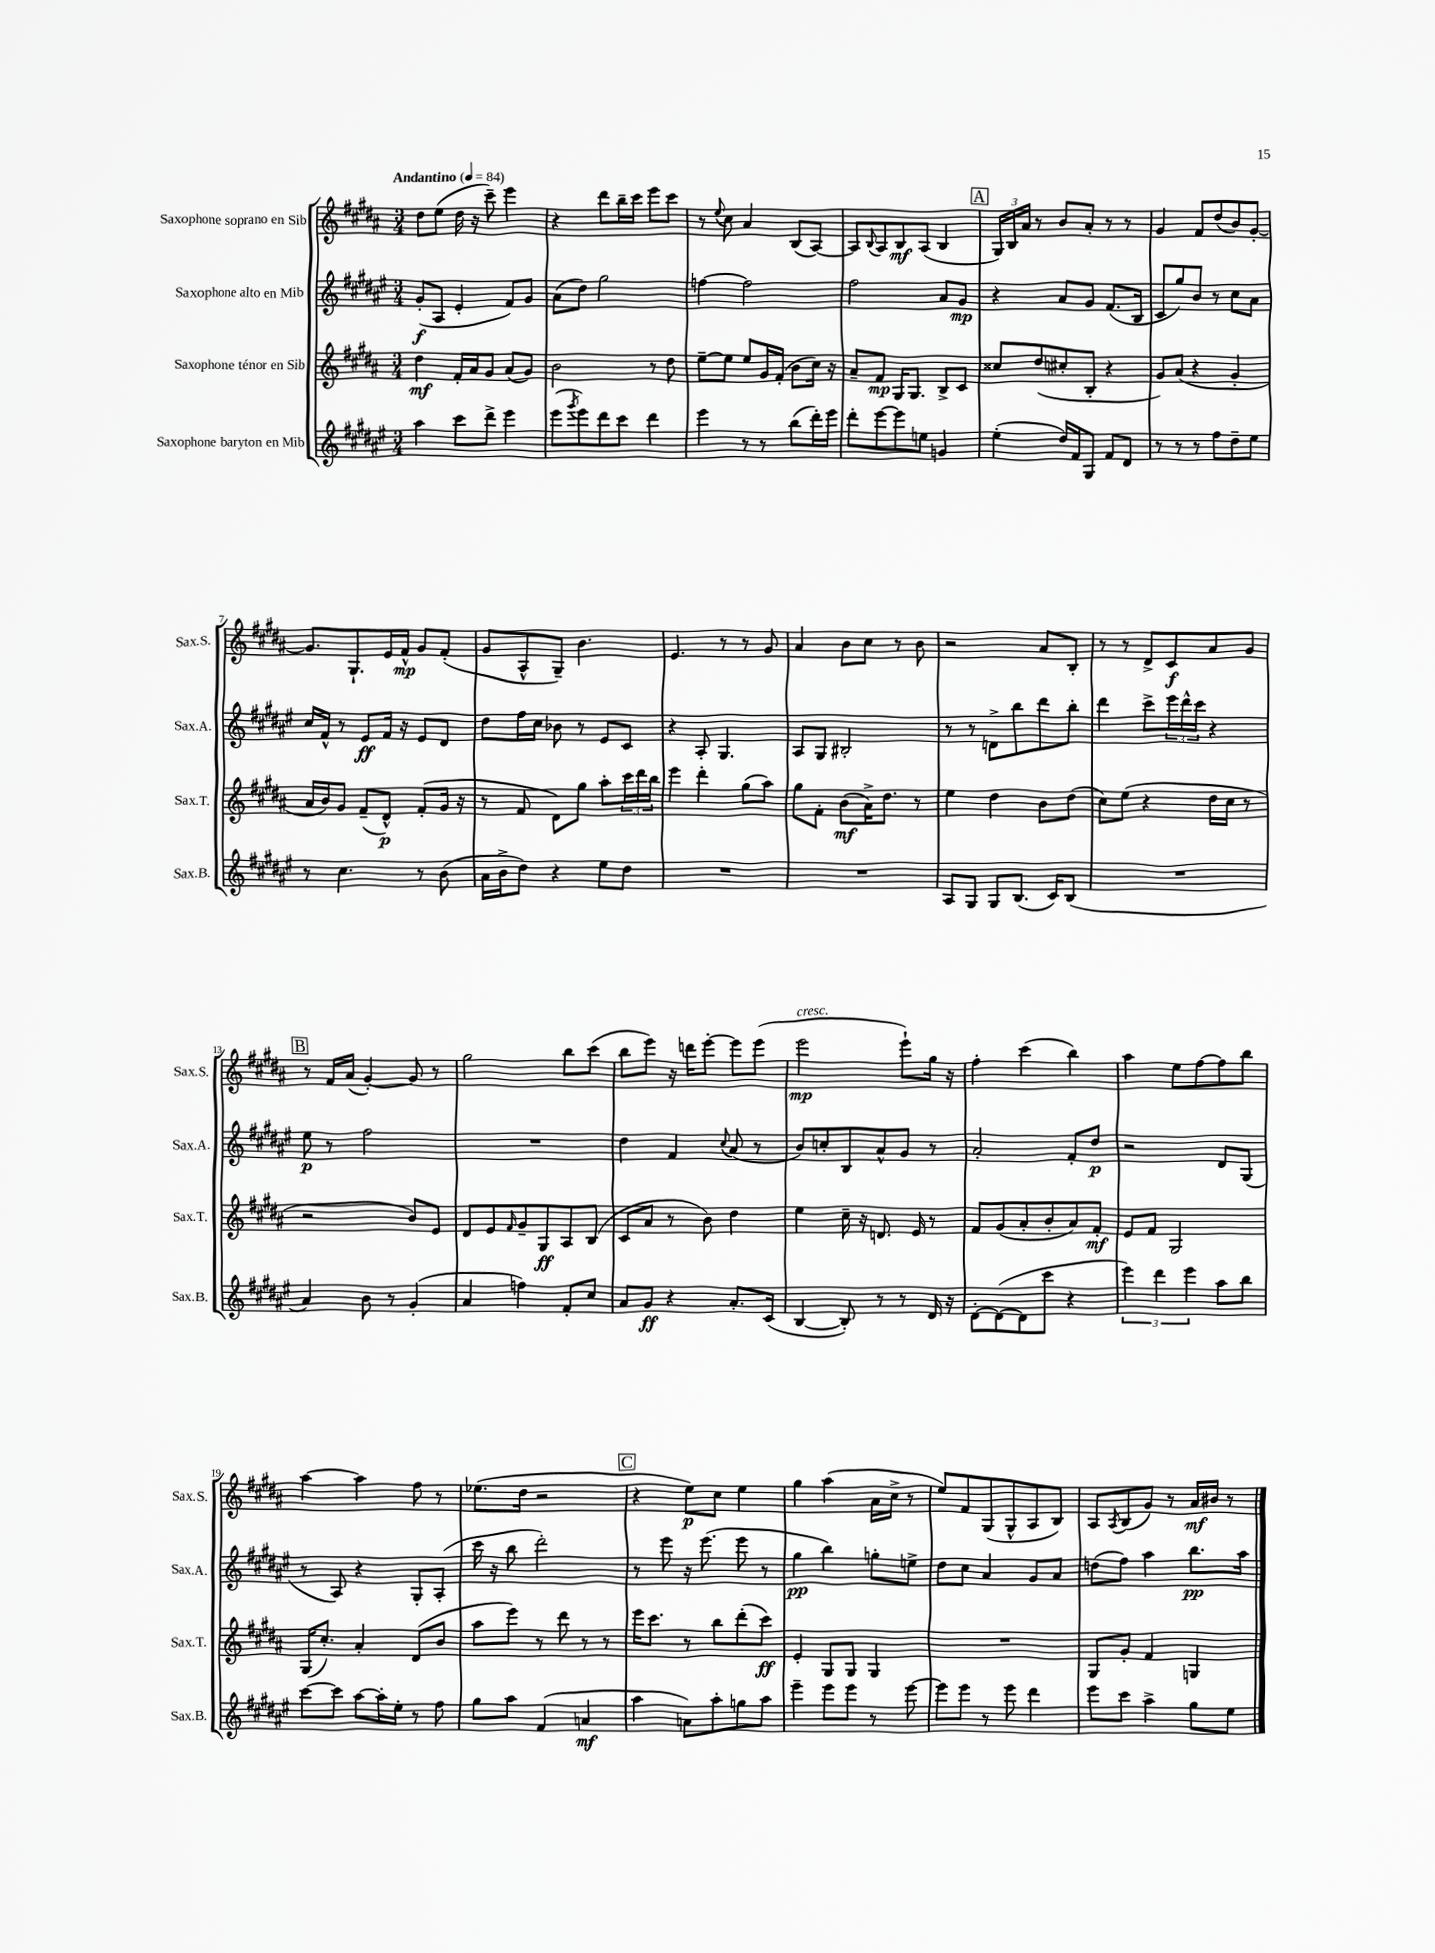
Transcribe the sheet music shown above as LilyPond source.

<<
\new StaffGroup <<
\new Staff = "s0" \with { instrumentName = "Saxophone soprano en Sib" shortInstrumentName = "Sax.S." } {
    \clef treble \key b \major \numericTimeSignature \time 3/4 \tempo "Andantino" 4 = 84
    dis''8 e''8( dis''16 r16 cis'''8--) e'''4 |
    r4 dis'''8 b''16-- cis'''16 e'''8 cis'''8 |
    r8 \appoggiatura { e''8 } cis''8 ais'4 b8( ais8~) |
    ais8 \appoggiatura { b8 } ais8 b8\mf ais8( b4 |
    \mark \markup { \box "A" } \tuplet 3/2 { gis16) b16 ais'16 } r8 b'8 ais'8-. r8 r8 |
    gis'4 fis'8 dis''8( b'8) gis'8~-. |
    gis'8. gis8.-! e'16 fis'16-^\mp gis'8 fis'8-.( |
    gis'8 ais8-^ gis8--) b'4. |
    e'4. r8 r8 gis'8 |
    ais'4 b'8 cis''8 r8 b'8 |
    r2 ais'8 b8-. |
    r8 r8 dis'8-> cis'8\f ais'8 gis'8 |
    \mark \markup { \box "B" } r8 fis'16 ais'16( gis'4~-.) gis'8 r8 |
    gis''2 b''8 cis'''8( |
    b''8 e'''8) r16 d'''16 e'''8~-. e'''8 e'''8( |
    e'''2\mp^\markup { \italic "cresc." } e'''8-!) gis''16 r16 |
    fis''4-. cis'''4( b''4) |
    ais''4 e''8 fis''8~ fis''8 b''8 |
    ais''4~ ais''4 fis''8 r8 |
    ees''8.( dis''16 r2 |
    \mark \markup { \box "C" } r4 e''8\p) cis''8 e''4 |
    gis''4 ais''4( ais'16 cis''16-> r8 |
    e''8) fis'8 gis8( gis8-^ ais8 b8) |
    ais8 \acciaccatura { ais8 } b8( gis'8) r8 ais'16\mf bis'16 r8 \bar "|." |
}
\new Staff = "s1" \with { instrumentName = "Saxophone alto en Mib" shortInstrumentName = "Sax.A." } {
    \clef treble \key fis \major \numericTimeSignature \time 3/4
    gis'8-.\f( ais8 eis'4-. fis'8) gis'8 |
    ais'8( dis''8) gis''2 |
    f''4~ f''2 |
    fis''2 ais'8 gis'8\mp |
    \mark \markup { \box "A" } r4 ais'8 gis'8 fis'8.( b16 |
    cis'8 gis''8) b'8 r8 cis''8 ais'8 |
    cis''16 fis'16-^ r8 eis'8\ff fis'16 r16 eis'8 dis'8 |
    dis''8 fis''16 cis''16 bes'8 r8 eis'8 cis'8 |
    r4 ais8-. gis4. |
    ais8 gis8 bis2-. |
    r8 r8 d'8-> b''8 dis'''8 b''8-. |
    dis'''4 cis'''8-> \tuplet 3/2 { eis'''16 dis'''16-^ cis'''16 } r4 |
    \mark \markup { \box "B" } eis''8\p r8 fis''2 |
    R2. |
    dis''4 fis'4 \appoggiatura { cis''8 } ais'8( r8 |
    b'8) c''8-. b8 ais'8-^ gis'8 r8 |
    ais'2-. fis'8-. dis''8\p |
    r2 dis'8 gis8( |
    r8 ais8) r4 gis8-. ais8-.( |
    cis'''16 r16 b''8 dis'''2-.) |
    \mark \markup { \box "C" } r8 eis'''8 r16 eis'''8.( eis'''8 r8 |
    gis''4\pp b''4) g''8-. e''8-> |
    dis''8 cis''8 ais'4 gis'8 ais'8 |
    d''8( fis''8) ais''4 b''8.\pp ais''16 \bar "|." |
}
\new Staff = "s2" \with { instrumentName = "Saxophone ténor en Sib" shortInstrumentName = "Sax.T." } {
    \clef treble \key b \major \numericTimeSignature \time 3/4
    dis''4\mf fis'16-. ais'16 gis'8 ais'8( gis'8) |
    b'2 r8 dis''8 |
    e''8~-- e''8 e''8 gis'16 fis'16-.( b'8 cis''16) r16 |
    ais'8-- fis'8\mp gis16 gis8. b8-> cis'8 |
    \mark \markup { \box "A" } cisis''8 dis''8( cis''8-. b8-. r4 |
    gis'8) ais'8( r4 gis'4-. |
    ais'16 b'16) gis'8 fis'8--( dis'8-^\p) fis'8-.( gis'16 r16 |
    r8 fis'8 dis'8) gis''8 ais''8-. \tuplet 3/2 { cis'''16 dis'''16 b''16 } |
    e'''4 dis'''4-. gis''8( ais''8) |
    gis''8 fis'8-. b'8\mf( ais'16->) dis''8. r8 |
    e''4 dis''4 b'8 dis''8( |
    cis''8) e''8( r4 dis''16 cis''16 r8 |
    \mark \markup { \box "B" } r2 b'8) e'8 |
    dis'8 e'8 \grace { fis'16 } gis'8-- gis8\ff ais8 b8( |
    cis'8 ais'8 r8 b'8) dis''4 |
    e''4 cis''16-- r16 d'8. e'16 r8 |
    fis'8 gis'8( ais'8-. b'8-. ais'8) fis'8-.\mf |
    e'8 fis'8 gis2 |
    gis16( cis''8.-.) ais'4-. dis'8( b'8 |
    ais''8 e'''8) r8 dis'''8 r8 r8 |
    \mark \markup { \box "C" } e'''16 cis'''8. r8 b''8 dis'''8-.( cis'''8\ff) |
    e'4-. gis8 gis8 gis4 |
    R2. |
    gis8 gis'8-. fis'4 g4 \bar "|." |
}
\new Staff = "s3" \with { instrumentName = "Saxophone baryton en Mib" shortInstrumentName = "Sax.B." } {
    \clef treble \key fis \major \numericTimeSignature \time 3/4
    ais''4 cis'''8 dis'''8-> eis'''4 |
    eis'''8( \acciaccatura { gis'''8 } eis'''8) dis'''8 cis'''8 dis'''4 |
    eis'''4 r8 r8 b''8( dis'''16-.) eis'''16 |
    dis'''8-. eis'''8~ eis'''8 e''8 g'4 |
    \mark \markup { \box "A" } eis''4-.( dis''16) fis'16 gis8 fis'8 dis'8 |
    r8 r8 r8 fis''8 dis''8-- eis''8 |
    r8 cis''4. r8 b'8( |
    ais'16 b'16-> dis''8) r4 eis''8 dis''8 |
    R2. |
    R2. |
    ais8 gis8 gis8 b8.( cis'16) b8( |
    R2. |
    \mark \markup { \box "B" } ais'4) b'8 r8 gis'4-.( |
    ais'4 f''4) fis'8-. cis''8 |
    ais'8 gis'8\ff r4 ais'8.-. cis'16( |
    b4~ b8-.) r8 r8 dis'16 r16 |
    dis'8~-. dis'8~( dis'8 cis'''8 r4 |
    \tuplet 3/2 { eis'''4) dis'''4 eis'''4 } ais''8 b''8 |
    cis'''8~ cis'''8 ais''8~ ais''16-. eis''16-. r8 fis''8 |
    gis''8 ais''8 fis'4( a'4\mf |
    \mark \markup { \box "C" } ais''4 a'8) ais''8-. g''8 ais''8 |
    eis'''4-- eis'''8 eis'''8 r8 eis'''8~ |
    eis'''8 eis'''8 r8 eis'''8 dis'''4 |
    eis'''8 cis'''8 ais''4-> gis''8 eis''8 \bar "|." |
}
>>
>>
